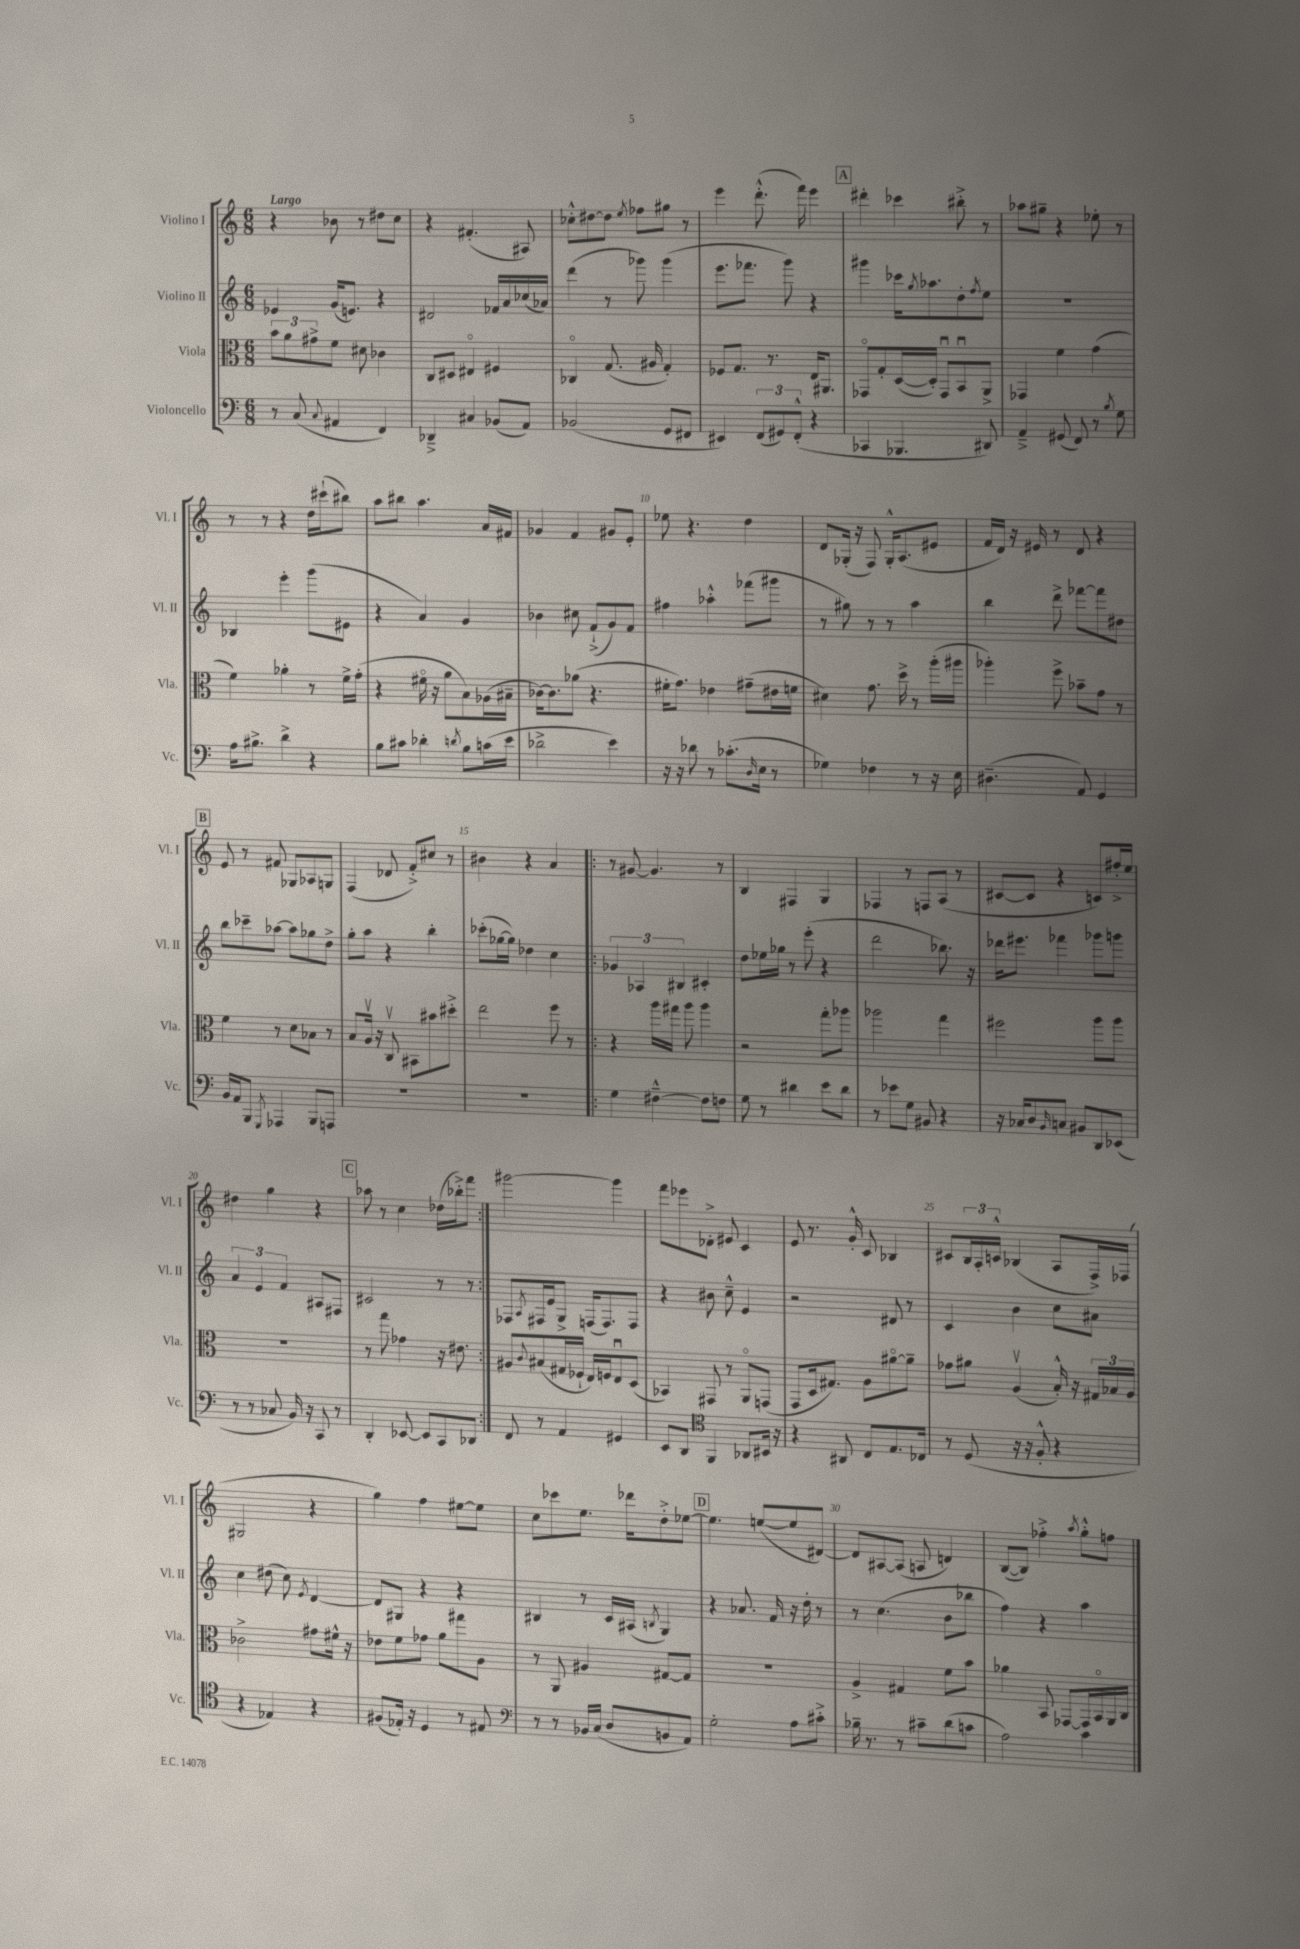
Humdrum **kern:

**kern	**kern	**kern	**kern
*staff4	*staff3	*staff2	*staff1
*clefF4	*clefC3	*clefG2	*clefG2
*k[]	*k[]	*k[]	*k[]
*M6/8	*M6/8	*M6/8	*M6/8
8r	12b\L	4e-/	4r
.	12a\	.	.
(8C/	.	.	.
.	12g#^\	.	.
8qqC/	.	.	.
4AA#/	8f\J	(16g/LK	8b-\
.	.	8.e/J)	.
.	8d#\	.	8r
4FF/)	4c-\	4r	8dd#\L
.	.	.	8cc\J
=	=	=	=
4DD-~^/	8C/L	2d#/	4r
.	8D#/J	.	.
4C#/	4E#o/	.	(4.f#'/
(8BB-/L	4F#/	16f-/LL	.
.	.	16a/	.
8AA/J)	.	(16cc-/	8A#/)
.	.	16a-/JJ)	.
=	=	=	=
(2BB-/	4C-o/	(4ddd\	8cc-'^^\L
.	.	.	[8dd#\
.	(8.G/	8r	8dd#\]J
.	.	.	8qee/
.	.	8ggg-\)	8ff-\L
.	16A#/	.	.
8GG/L	4G'/)	(4ggg-\	8gg#\J
8FF#/J	.	.	8r
=	=	=	=
4EE#/)	8F-/L	8.eee\L	4eee\
.	8.G/J	.	.
.	.	8.fff-\J	.
(12FF/L	.	.	(8.ddd'^^\
.	8.r	.	.
12GG#/)	.	.	.
.	.	8ggg\)	.
(12FF'^^/J	.	.	.
.	.	.	16fff\)
4r	16E/LK	4r	4eee\
.	8.AA#/J	.	.
=	=	=	=
4CC-/	8GG-o/L	4ggg#\	4ddd#'\
.	8G'/	.	.
4.BBB-/	([16D/L	16ccc-\LK	4ccc-\
.	.	8qgg/	.
.	16D'/]JJ)	8.aa-\	.
.	8GG-u/L	.	.
.	8BBu/	8dd'\	8bb#'^\
.	.	8qff/	.
8DD#/)	8AA^/J	8ee\J	8r
=	=	=	=
4AA~^/	4GG-/	2.r	8aa-\L
.	.	.	8gg#~\J
(8GG#/	4f\	.	4r
8FF/)	.	.	.
8r	(4g\	.	8ee-'\
8qB/	.	.	.
8G\	.	.	8r
=	=	=	=
16A\LK	4f\)	4B-/	8r
8.B#^\J	.	.	.
.	.	.	8r
4d^\	4a-'\	4eee'\	4r
4r	8r	(8ggg\L	16dd\LL
.	.	.	(16ccc#`\J
.	16f^\LL	8e#\J	8bb#\J)
.	(16g'\JJ	.	.
=	=	=	=
8B\L	4r	4r	8aa\L
8c#\J	.	.	8bb#\J
4d-'\	16f#o\	4a/)	4.aa\
.	16r	.	.
.	8a\L	.	.
8qd/	.	.	.
8B\L	8B\)	4g/	.
(16c\L	(16A-\L	.	16a/LL
16e\JJ	16B#~\JJ	.	16f#/JJ
=	=	=	=
2d-^\	[16c-\LK)	4b-\	4g-/
.	8.c-\]	.	.
.	(8a-\J	8cc#\	4f/
.	4.r	(8f`^/L	.
4e\)	.	8g/)	8g#/L
.	.	8f/J	8e'/J
=	=	=	=
16r	16f#'\LK	4ff#\	8ee-\
16r	8.g\J)	.	.
8d-\	.	.	4.r
8r	4e-\	4aa-'^^\	.
(8.c-'\L	.	.	.
.	(8g#~\L	(8fff-\L	4dd\
16qqD/	.	.	.
16E\Jk	.	.	.
8r	16e#\L	8ggg#\J	.
.	16f\JJ	.	.
=	=	=	=
4G-\)	4d#\)	8r	8d/L
.	.	8gg#\)	(16G-'/Jk
.	.	.	16r
4F-\	8.g\	8r	8F/)
.	.	8r	16G-'^^/LK
.	16dd^\	.	(8.A/
8r	8r	4aa\	.
16r	(16aa'\LL	.	8e#/J
16E\	16aa#\JJ	.	.
=	=	=	=
(4.D#~\	4aa-'\)	4bb\	16f/LL
.	.	.	16d/JJ)
.	.	.	16r
.	.	.	16e#/
.	8ff^\	8ddd^\	8r
8AA/)	8b-~\L	[8fff-\L	8d/
4GG/	8g\J	8fff-\]	4r
.	8r	8dd#\J	.
=	=	=	=
16BB/LL	4f\	8bb\L	8e/
16AA/J	.	.	.
8BBB/J	.	8ccc-~\	8r
8qGGG/	.	.	.
4AAA-/	8r	[8aa-\J	8f#/
.	8d\L	8aa-\]L	8G-/L
8BBB/L	8B-\J	8gg-\	8A-/
8AAA/J	8r	8dd^\J	8G/J
=	=	=	=
2.r	8B/L	8gg'\L	(4F/
.	16Av/Jk	8aa\J	.
.	16r	.	.
.	8Cv/	4r	8d-/
.	8BB#\L	.	8f'^/L)
.	8b#\	4bb'\	8cc#/J
.	8dd#'^\J	.	8r
=	=	=	=
2.r	2ee\	(8ccc-'\L	4b#\
.	.	[16gg-\L	.
.	.	16gg-\]JJ)	.
.	.	4dd-\	4r
.	8ff\	4cc\	4a/
.	8r	.	.
=!|:	=!|:	=!|:	=!|:
4G\	4r	6g-/	8r
.	.	.	[8g#/
.	.	6A-/	.
[4F#~^^\	16aa\LL	.	4.g#/]
.	16gg#\JJ	.	.
.	.	6B#/	.
.	8aa\	.	.
8F#\]L	4aa\	4c#'/	.
8F\J	.	.	8r
=	=	=	=
8G\	2r	8dd\L	4B/
8r	.	16ee-\L	.
.	.	16gg-\JJ	.
4d#\	.	8r	4F#/
.	.	(8eee'\	.
8e\L	8gg'\L	4r	4G/
8d#\J	8aa-\J	.	.
=	=	=	=
8r	2aa-\	2ddd\	4F-/
8e-\L	.	.	.
8G\J	.	.	8r
8BB#/	.	.	8F/L
4r	4gg\	8.bb-\)	(8A/J
.	.	.	8r
.	.	16r	.
=	=	=	=
16r	2ff#\	16ddd-\LK	[8c#/L
16C-/LK	.	8.eee#\J	.
8D/	.	.	8c#/]J
16qqBB/	.	.	.
8C/J	.	4fff-\	4r
8BB#/L	.	.	.
8DD/	8aa\L	8ggg-\L	8c/L)
(8EE-/J	8aa\J	8ggg\J	16ff#'^/L
.	.	.	16ee/JJ
=	=	=	=
8r	2.r	6a/	4dd#\
8r	.	.	.
.	.	6e/	.
8C-/	.	.	4gg\
.	.	6f/	.
16BB/)	.	.	.
16r	.	.	.
8CC/	.	8A#/L	4r
8r	.	8F#/J	.
=	=	=	=
4DD'/	8r	2c#/	8aa-\
.	8gg\	.	8r
[8EE-/	4g-\	.	4cc\
8EE-/]L	.	.	.
8CC/	16r	8r	(16dd-\LL
.	8.e#\	.	16bb-'^\J)
8DD-/J	.	8r	8fff\J
=:|!	=:|!	=:|!	=:|!
8FF/	8A#/L	8F-/L	[2ggg#\
.	8qqc/	8qA/	.
8r	(8B#/	16F#/L	.
.	.	16e/J	.
4AA/	16G#/L	8G^/J	.
.	16F-`/JJ	.	.
.	16E/LL)	(16F/LK	.
.	16F/J	8.F/)	.
4GG#/	8Eu/	.	4ggg#\]
.	(8D/J	8F/J	.
=	=	=	=
8EE/L	4BB-/)	4r	8fff\L
8DD/J	.	.	8eee-\
*clefC4	*	*	*
4FF/	8GG#/	8b#\	8d-'^\J
.	8r	8cc~^^\	8e#/
8AA-/L	8AAo/L	4e/	4c/
16BB#/Jk	(8GG/J	.	.
16r	.	.	.
=	=	=	=
4r	8GG/L	2r	8e/
.	16D/k	.	8.r
.	8.G#/J)	.	.
8AA#/	.	.	.
.	.	.	16g'^^/
8C/L	8A\L	.	8c/
8.E/	[8a#o\	8d#/	4B-/
.	8a#~\]J	8r	.
16C-/Jk	.	.	.
=	=	=	=
8r	8g-\L	4c/	8c#/L
(8D/	8a#\J	.	24B/L
.	.	.	24A'/
.	.	.	24c^^/JJ
16r	(4Av/	4b\	(4B-/
16r	.	.	.
8F'^^/	.	.	.
4r	16B'^^/)	8cc\L	8A/L
.	16r	.	.
.	24G#/LL	8a#\J	16F^/L)
.	24B-/	.	.
.	.	.	(16F-/JJ
.	24A/JJ	.	.
=	=	=	=
4r	2c-^\	4cc\	2G#/
4E-/)	.	(8dd#\	.
.	.	8cc\)	.
.	.	8qe/	.
4r	8g#\L	[4d/	4r
.	16f#^^\Jk	.	.
.	16r	.	.
=	=	=	=
(8F#/L	8e-\L	8d/]L	4gg\)
16E-'/Jk)	8f\	8G#/J	.
16r	.	.	.
4D/	8g-\J	4r	4ff\
.	8a\L	.	.
8r	8gg#\	4r	[8ee#\L
8E#/	8A\J	.	8ee#\]J
=	=	=	=
*clefF4	*	*	*
8r	8r	4B#/	8cc\L
8r	8AA/	.	8ccc-\
16BB-/LL	4A#/	8r	8.ee\J
(16C/JJ	.	.	.
8D/L	.	16c/LL	.
.	.	(16A#/JJ	16ddd-\LK
.	.	8qB/	.
8BB/	[8G#/L	4G/)	8dd'^\
8AA/J)	8G#/]J	.	[8ee-\J
=	=	=	=
2G'\	2.r	4r	4.ee-\]
.	.	8.a-/	.
.	.	.	([8ee/L
.	.	16f/	.
8A\L	.	16r	8ee/]
.	.	16dd'\	.
8c#'^\J	.	8r	[8d#/J)
=	=	=	=
16B-~\	4A^/	8r	8d#/]L
8.r	.	.	.
.	.	(4.cc\	[8A#/
8r	4G#/	.	(8A#/]J
8c#~\L	.	.	8A/
(8d\	8f\L	8b\L	4d/)
8c\J	8b\J	8bb-\J	.
=	=	=	=
2A\)	4a-\	4ff\)	([8B/L
.	.	.	8B/]J)
.	8BB/	4r	4ff-'^\
.	[8GG-/L	.	.
.	.	.	8qaa/
4c\	16GG-/]L	4aa\	8gg'^^\L
.	16BBo/	.	.
.	16AA/	.	8ff\J
.	16C/JJ	.	.
==	==	==	==
*-	*-	*-	*-
